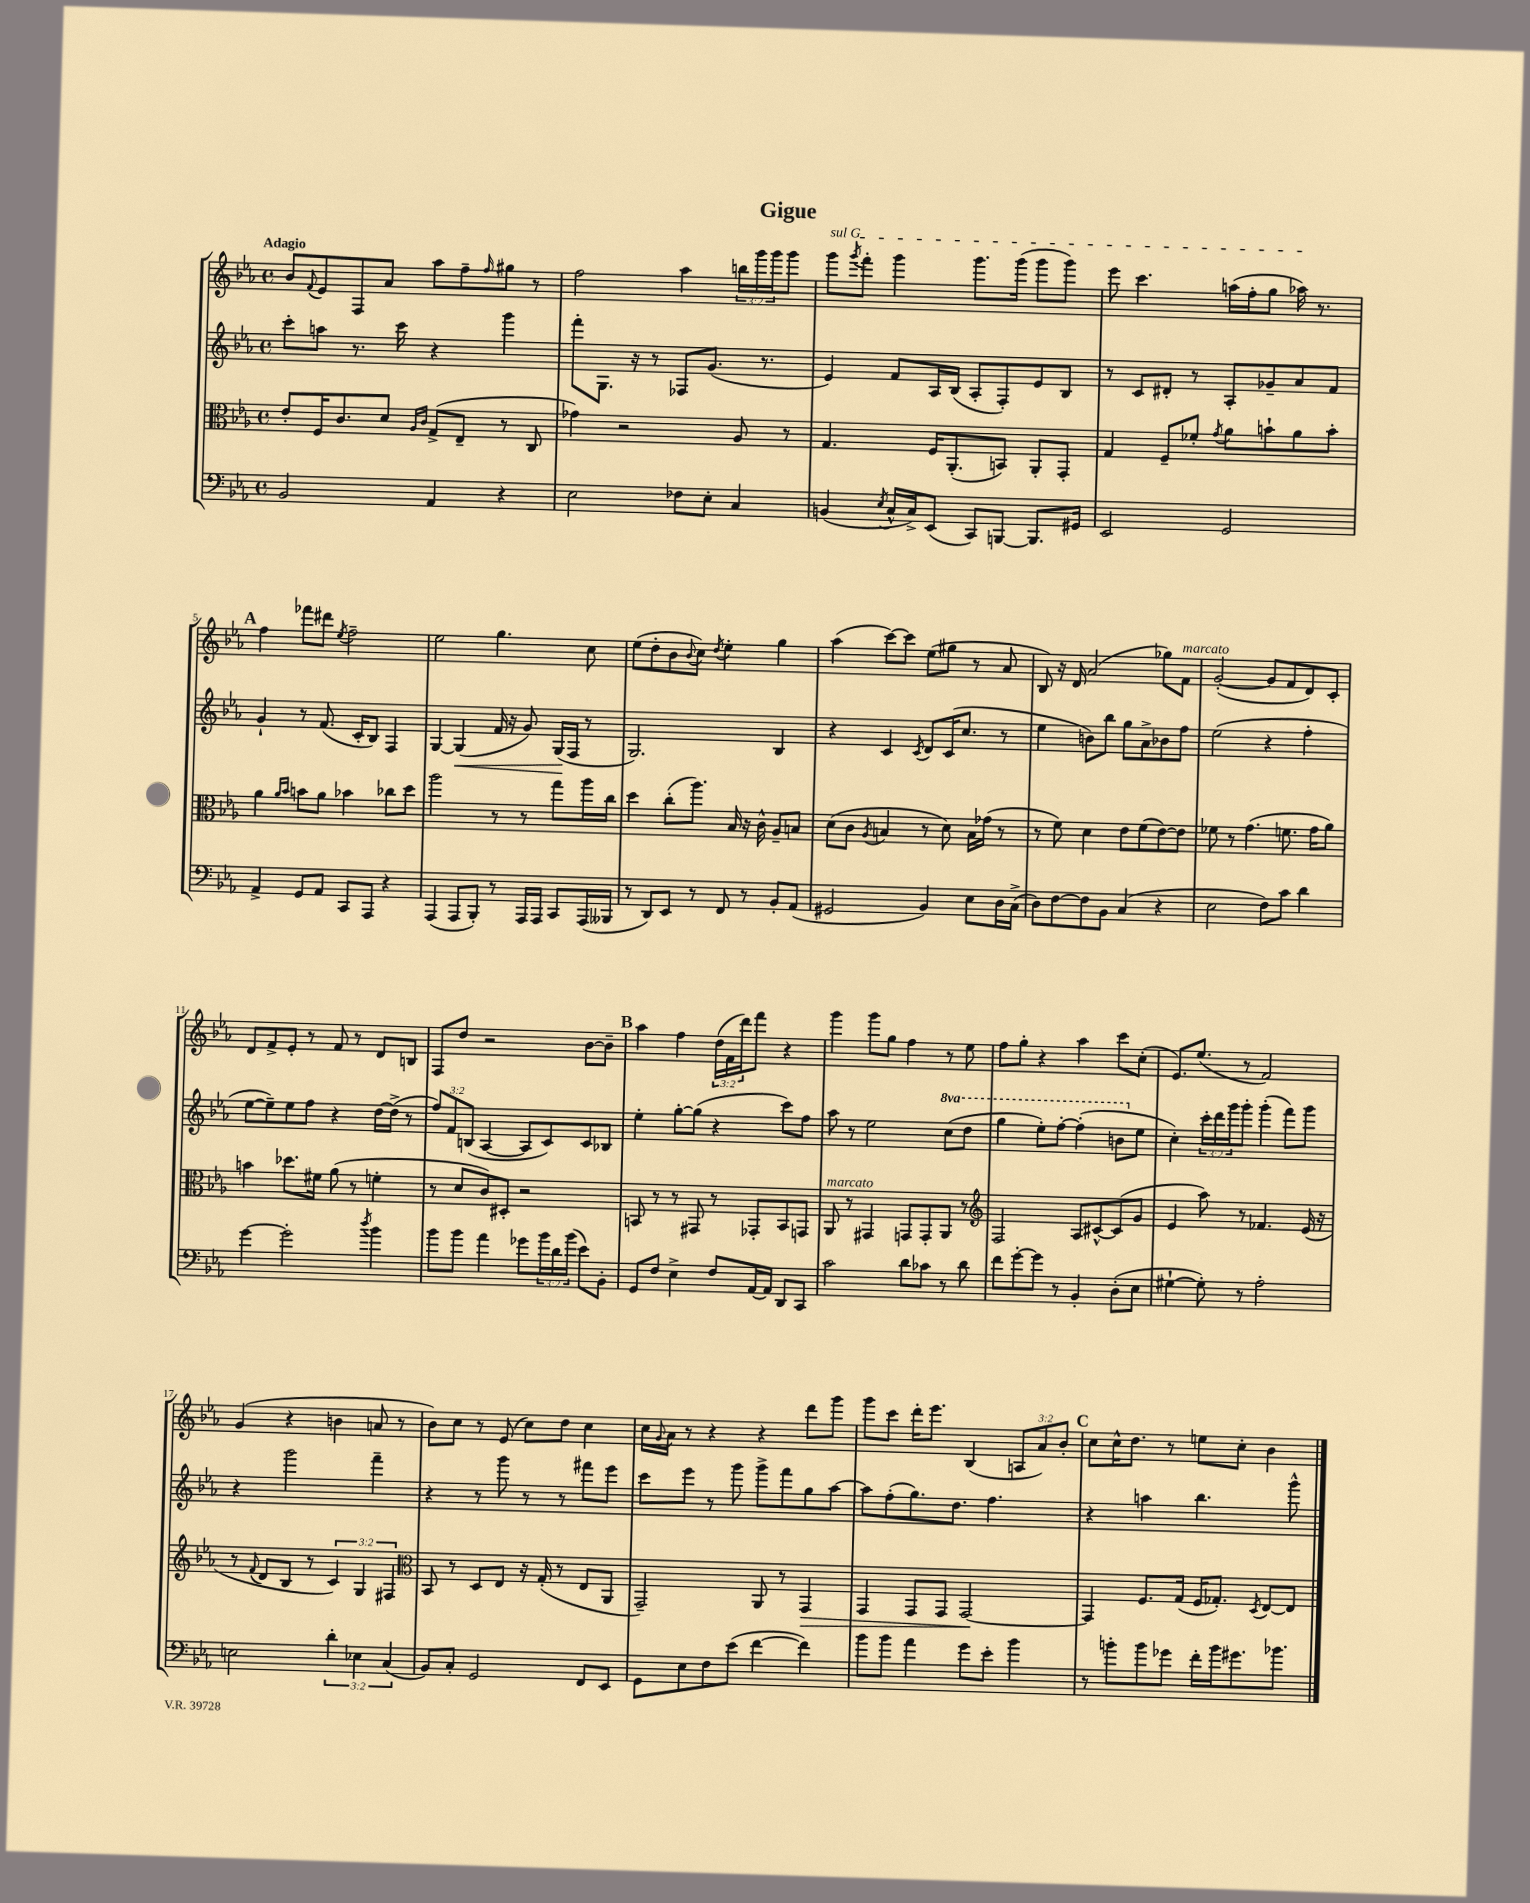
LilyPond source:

\header { title = "Gigue" }
<<
\new StaffGroup <<
\new Staff = "s0" {
    \clef treble \key ees \major \defaultTimeSignature \time 4/4 \override Staff.TupletNumber.text = #tuplet-number::calc-fraction-text \tempo "Adagio"
    bes'8 \appoggiatura { f'8 } ees'8 f8 aes'8 aes''8 f''8-- \grace { f''16 } gis''8 r8 |
    f''2 aes''4 \tuplet 3/2 { b''16 g'''16 g'''16 } g'''8 |
    \once \override TextSpanner.bound-details.left.text = \markup { \italic "sul G" } g'''8\startTextSpan \acciaccatura { g'''8 } f'''8-. g'''4 g'''8. g'''16( g'''8 g'''8) |
    ees'''8 c'''4. a''16( f''16-. g''8 aes''16\stopTextSpan) r8. |
    \mark \markup { \bold "A" } f''4 fes'''8 dis'''8 \acciaccatura { ees''8 } f''2-- |
    ees''2 g''4. c''8 |
    ees''8( d''8-. bes'8 \appoggiatura { bes'8 } c''8) \acciaccatura { d''8 } ees''4-. g''4 |
    aes''4( c'''8~) c'''8 ees''8( gis''8 r8 aes'8 |
    bes8) r16 d'16 aes'2( ges''8) f'8^\markup { \italic "marcato" } |
    g'2~-.( g'8 f'8 d'8) c'8-. |
    d'8 f'8-> ees'8-. r8 f'8 r8 d'8 b8 |
    f8 d''8 r2 bes'8~ bes'8-- |
    \mark \markup { \bold "B" } aes''4 f''4 \tuplet 3/2 { d''16( f'16 d'''16) } f'''8 r4 |
    g'''4 g'''8 g''8 f''4 r8 ees''8 |
    f''8 g''8-. r4 aes''4 c'''8 c''8-.( |
    ees'8.) ees''8.( r8 f'2) |
    g'4( r4 b'4 a'8 r8 |
    bes'8) c''8 r8 ees'8( c''8) d''8 c''4 |
    c''16 \appoggiatura { g'8 } aes'16 r8 r4 r4 d'''8 g'''8 |
    g'''8 c'''8 d'''16-. ees'''8. bes4( \tuplet 3/2 { a8 aes'8) bes'8-. } |
    \mark \markup { \bold "C" } c''8 c''16-^ d''8. r8 e''8 c''8-. bes'4 \bar "|." |
}
\new Staff = "s1" {
    \clef treble \key ees \major \defaultTimeSignature \time 4/4 \override Staff.TupletNumber.text = #tuplet-number::calc-fraction-text \set Staff.ottavationMarkups = #ottavation-simple-ordinals
    c'''8-. a''8 r8. c'''16 r4 g'''4 |
    f'''8-. g8. r16 r8 fes8 g'8.( r8. |
    ees'4) f'8 aes16 bes16( aes8-. f8-.) ees'8 bes8 |
    r8 c'8 dis'8-. r8 aes8-. ges'8-- aes'8 f'8 |
    \mark \markup { \bold "A" } g'4-! r8 f'8.( c'16-. bes8) f4 |
    g4~ g4\<( f'16 r16 g'8) g16\!( f16 r8 |
    g2.) bes4 |
    r4 c'4 \acciaccatura { c'8 } d'8 c'16( c''8. r8 |
    ees''4 b'8) bes''8 g''8 aes'8-> bes'8 f''8 |
    ees''2( r4 f''4-. |
    ees''8~ ees''8--) ees''8 f''8 r4 d''16~ d''16->( r8 |
    \tuplet 3/2 { f''8) f'8 b8( } aes4~ aes8 c'8) c'8 bes8 |
    \mark \markup { \bold "B" } ees''4-. g''8~-. g''8( r4 c'''8) f''8 |
    aes''8 r8 ees''2 \ottava #1 c'''8( d'''8 |
    g'''4 ees'''8-.) f'''8~-. f'''4-.( b''8 \ottava #0 ees''8 |
    c''4-.) \tuplet 3/2 { c'''16-. d'''16 g'''16 } g'''8-. g'''4-.( f'''8) g'''8 |
    r4 g'''2 f'''4-- |
    r4 r8 g'''8 r8 r8 fis'''8 ees'''8 |
    c'''8 ees'''8 r8 g'''8 g'''8-> f'''8 g''8 aes''8~ |
    aes''8 f''8-.( g''8.) d''8. f''4. |
    \mark \markup { \bold "C" } r4 a''4 bes''4. g'''8-^ \bar "|." |
}
\new Staff = "s2" {
    \clef alto \key ees \major \defaultTimeSignature \time 4/4 \override Staff.TupletNumber.text = #tuplet-number::calc-fraction-text
    ees'8-. f16 c'8. d'8 \grace { aes16 c'16 } g8->( ees8-- r8 c8 |
    ges'4) r2 aes8 r8 |
    g4. f16 aes,8.-.( b,8) aes,8-. g,8-. |
    g4 f8-- fes'8-. \acciaccatura { g'8 } aes'8 b'8-! aes'8 b'8-. |
    \mark \markup { \bold "A" } aes'4 \grace { aes'16 bes'16 } b'8 aes'8 bes'4 ces''8 d''8 |
    aes''2 r8 r8 g''8 aes''16 c''16 |
    d''4 c''8-.( aes''8.) bes16 r16 c'16-^ aes8-- b8 |
    d'8( c'8 \acciaccatura { aes8 } b4 r8 d'8) b16 ges'16( r8 |
    r8 f'8) d'4 ees'8 f'8( ees'8~) ees'8 |
    fes'8 r8 g'4.( f'8. g'16 aes'8) |
    b'4 des''8. fis'16 aes'8( r8 f'4-. |
    r8 d'8 c'8) dis8-. r2 |
    \mark \markup { \bold "B" } b,8 r8 r8 gis,8 r8 ges,8-. b,8 g,8 |
    aes,8^\markup { \italic "marcato" } r8 gis,4 g,8 g,8-. aes,8 r8 |
    \clef treble f2 aes8 cis'8~-^ cis'8( g'8 |
    ees'4 aes''8) r8 fes'4. ees'16( r16 |
    r8 \appoggiatura { f'8 } d'8 bes8 r8 \tuplet 3/2 { c'4) g4 fis4 } |
    \clef alto bes,8 r8 d8 ees8 r16 g16-.( r8 ees8 aes,8 |
    g,2--) aes,8 r8 g,4\> |
    g,4 g,8 g,8 g,2~\! |
    \mark \markup { \bold "C" } g,4 f8. g16( f16 ges8.-.) \acciaccatura { d8 } ees8~ ees8 \bar "|." |
}
\new Staff = "s3" {
    \clef bass \key ees \major \defaultTimeSignature \time 4/4 \override Staff.TupletNumber.text = #tuplet-number::calc-fraction-text
    bes,2 aes,4 r4 |
    ees2 fes8 ees8-. c4 |
    b,4( \acciaccatura { ees8 } c16-^ c16->) ees,8( c,8) b,,8~ b,,8. gis,16 |
    ees,2 g,2 |
    \mark \markup { \bold "A" } aes,4-> g,8 aes,8 c,8 aes,,8 r4 |
    aes,,4( aes,,8 bes,,8-.) r8 aes,,16 aes,,16 c,8 aes,,16( beses,,16 |
    r8 d,8) ees,8 r8 f,8 r8 bes,8-. aes,8( |
    gis,2 bes,4) ees8 d16 c16->( |
    d8) f8~ f8 bes,8 c4( r4 |
    ees2 f8) c'8 d'4 |
    g'4~ g'2-. \acciaccatura { d''8 } bes'4 |
    bes'8 bes'8 aes'4 ges'8 \tuplet 3/2 { bes'16 d'16 bes'16( } ees'8) bes,8-. |
    \mark \markup { \bold "B" } g,8 f8 ees4-> f8 aes,16~ aes,16 d,8 c,8 |
    c'2 d'8 ces'8 r8 d'8 |
    f'8 g'8~-. g'8 r8 bes,4-. d8-.( ees8 |
    gis4~-! gis8-.) r8 aes2-. |
    e2 \tuplet 3/2 { d'4-. ees4 c4( } |
    bes,8) c8-. g,2 f,8 ees,8 |
    g,8 ees8 f8 ees'8( f'4~ f'4) |
    bes'8 bes'8 aes'4 g'8 ees'8-. bes'4 |
    \mark \markup { \bold "C" } r8 b'8-. b'8 ges'8 f'16-. b'16 gis'8. bes'8. \bar "|." |
}
>>
>>
